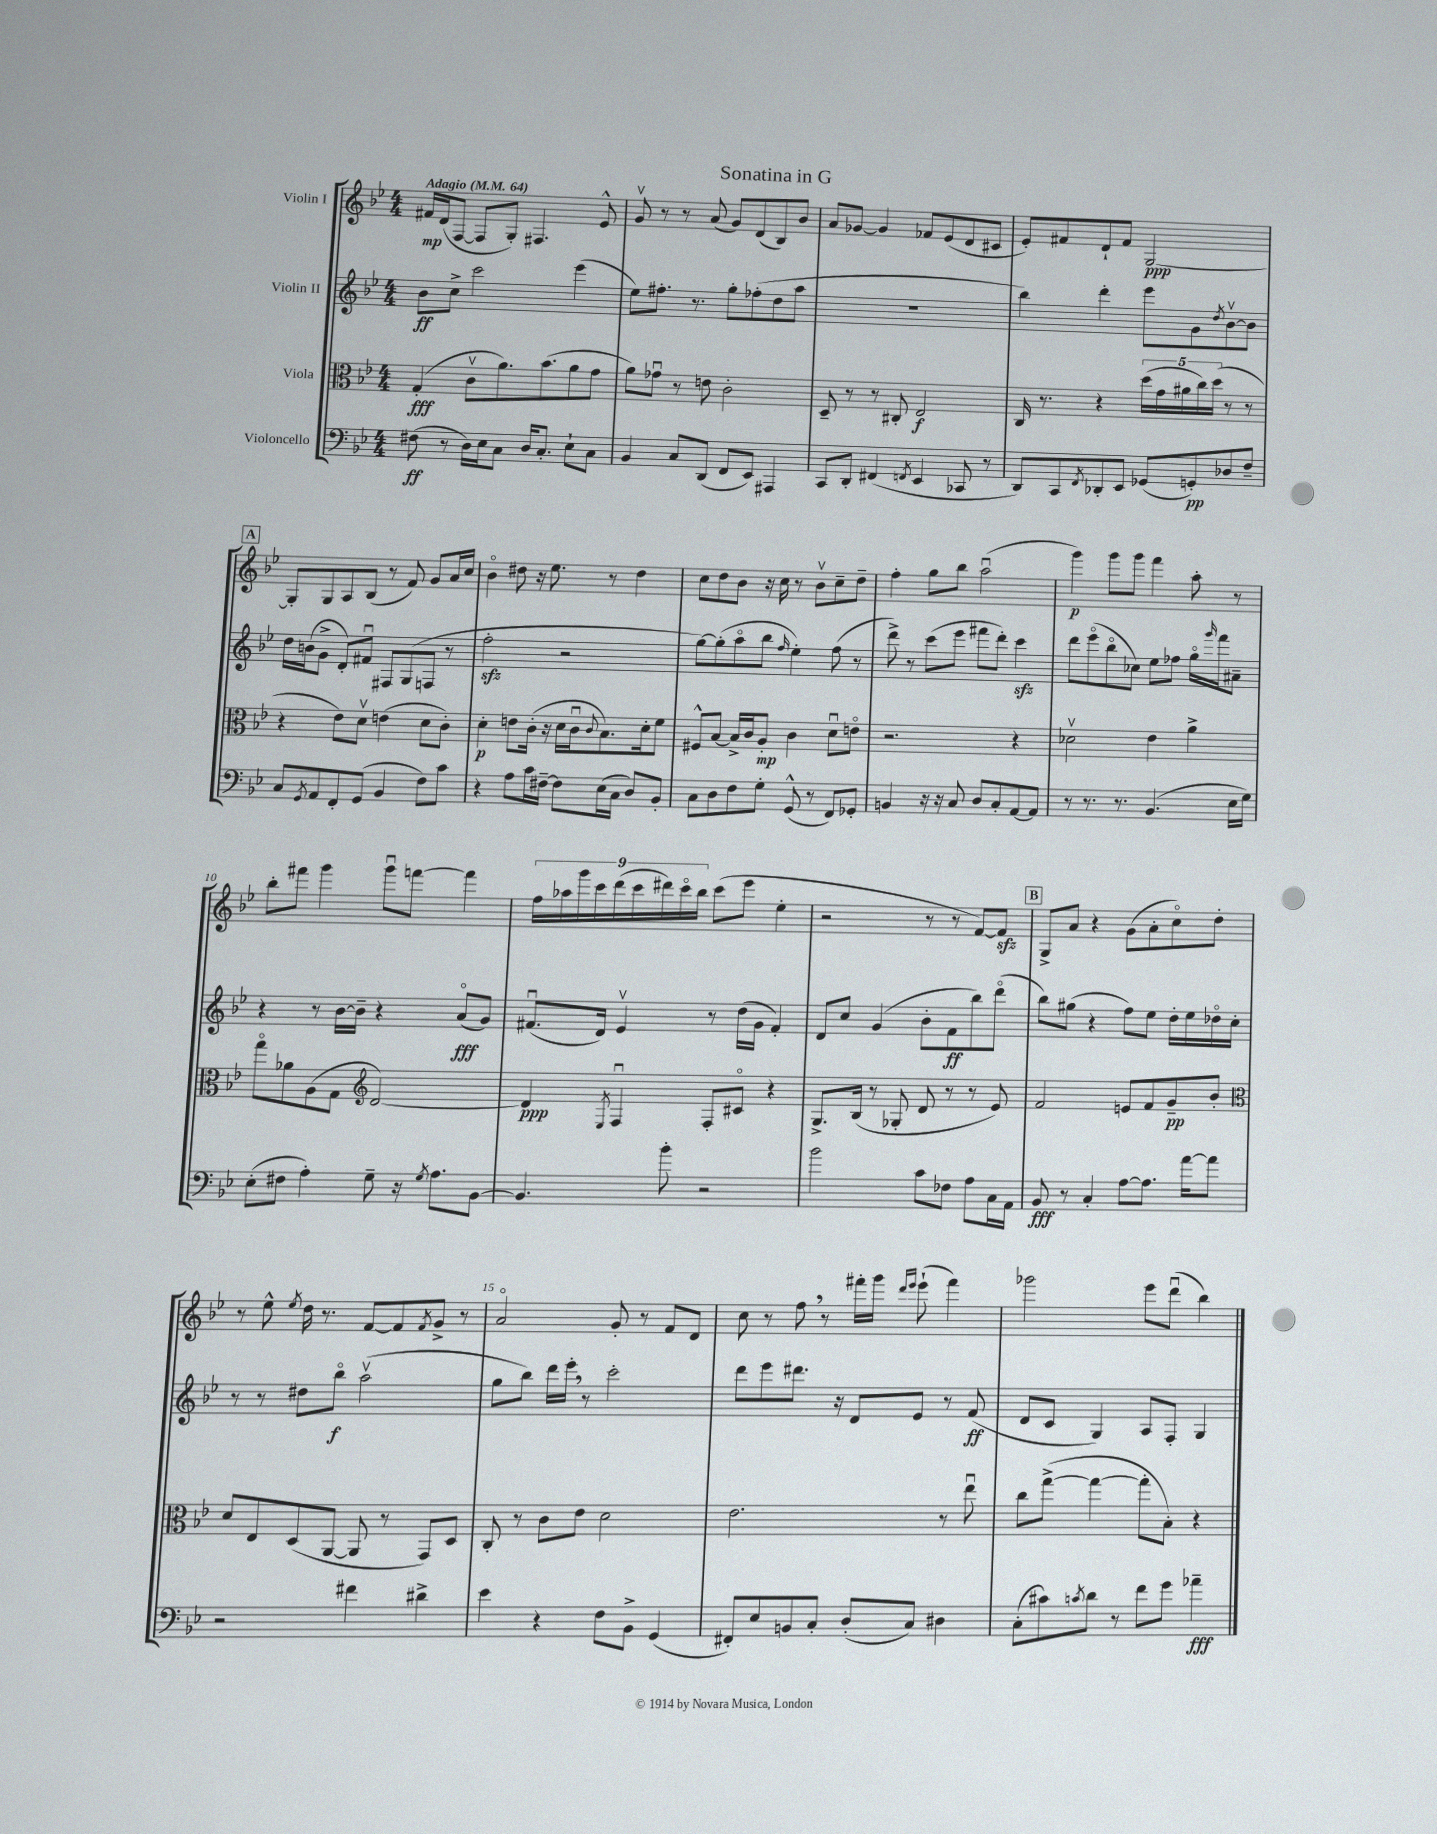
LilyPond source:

\header { title = "Sonatina in G" }
<<
\new StaffGroup <<
\new Staff = "s0" \with { instrumentName = "Violin I" } {
    \clef treble \key bes \major \numericTimeSignature \time 4/4 \tempo "Adagio" 4 = 64
    fis'16\mp d'16( f8~ f8 g8-.) fis4. ees'8-^ |
    g'8\upbow r8 r8 a'8( g'8) d'8( bes8) bes'8 |
    a'8 ges'8~ ges'4 fes'8 ees'8( d'8 cis'8 |
    ees'8-.) fis'8 d'8-! fis'8 g2~\ppp |
    \mark \markup { \box "A" } g8-. g8 a8 bes8( r8 f'8) g'8 a'16 c''16 |
    bes'4\flageolet dis''8 r16 ees''8. r8 dis''4 |
    c''8 d''8 bes'8 r16 c''16 r8 bes'8\upbow c''8-- d''8-- |
    f''4-. g''8 bes''8 a''2\downbow( |
    g'''4\p) g'''8 g'''8 f'''4 a''8-. r8 |
    bes''8-. fis'''8 g'''4 g'''8\downbow f'''8~ f'''4 |
    \tuplet 9/8 { f''16 aes''16 g'''16 c'''16 d'''16( c'''16 dis'''16) c'''16\flageolet bes''16 } c'''8( ees'''8 ees''4-. |
    r2 r8 r8 f'8~) f'8\sfz |
    \mark \markup { \box "B" } g8-> a'8 r4 g'8( a'8-. c''8\flageolet) d''8-. |
    r8 ees''8-^ \acciaccatura { ees''8 } d''16 r8. f'8~ f'8 \acciaccatura { f'8 } g'8-> r8 |
    a'2\flageolet g'8-. r8 f'8 d'8 |
    c''8 r8 f''8 \breathe r8 fis'''16-. g'''16 \grace { d'''16 ees'''16 } ees'''8-!( fis'''4) |
    ges'''2 ees'''8 d'''8\downbow( bes''4) \bar "|." |
}
\new Staff = "s1" \with { instrumentName = "Violin II" } {
    \clef treble \key bes \major \numericTimeSignature \time 4/4
    bes'8\ff c''8-> c'''2 ees'''4( |
    ees''8) fis''8.-. r8. g''8-. fes''8-.( d''8 a''8 |
    R1 |
    bes''4) d'''4-. ees'''8 g'8 \acciaccatura { d''8 } bes'8~\upbow bes'8 |
    \mark \markup { \box "A" } d''16 b'16( g'8-> d'8-.) fis'8\downbow fis8 g8( f8 r8 |
    f''2-.\sfz r2 |
    g''8~) g''8-.( a''8\flageolet bes''8 \grace { f''16 } ees''4-.) f''8( r8 |
    d'''8->) r8 c'''8( ees'''8 fis'''8 d'''8-.) c'''4\sfz |
    d'''8 ees'''8\flageolet( bes''8\flageolet ces''8) ees''8 fes''8 g''16\flageolet \grace { g'''16 } f'''16 ais'8-- |
    r4 r8 bes'16~ bes'16-- r4 a'8\flageolet\fff( g'8) |
    fis'8.\downbow( d'16) ees'4\upbow r8 d''16( g'16 fis'4-.) |
    d'8 c''8 g'4( bes'8-. f'8\ff bes''8) d'''8\flageolet( |
    \mark \markup { \box "B" } bes''8) gis''8( r4 f''8) ees''8 d''16-. ees''16 des''16\flageolet c''16-. |
    r8 r8 dis''8 bes''8\flageolet\f a''2\upbow( |
    g''8 bes''8) d'''16 ees'''16-. \breathe r8 c'''2-. |
    d'''8 ees'''8 dis'''8. r16 d'8 ees'8 r8 f'8\ff( |
    d'8 c'8 g4) a8 f8-. g4 \bar "|." |
}
\new Staff = "s2" \with { instrumentName = "Viola" } {
    \clef alto \key bes \major \numericTimeSignature \time 4/4
    g4-.\fff( c'8\upbow a'8.) bes'8.( a'8 g'8 |
    a'8) ges'8\downbow r8 e'8 c'2-. |
    d8-- r8 r8 cis8-. ees2\f |
    c16 r8. r4 \tuplet 5/4 { d''16( g'16 ais'16 c''16) d''16( } r8 r8 |
    \mark \markup { \box "A" } r4 ees'8) d'8\upbow e'4( d'8 c'8-.) |
    d'4-.\p e'8 c'16-.( r16 d'16 c'16\downbow \appoggiatura { c'8 } bes8.) d'16-. f'8 |
    fis8-^ bes8~ bes16-> c'16 a8-.\mp c'4 d'8\downbow e'8\flageolet |
    r2. r4 |
    des'2\upbow ees'4 a'4-> |
    g''8\flageolet aes'8 a8( g8 \clef treble d'2~) |
    d'4\ppp \acciaccatura { ees8 } f4\downbow f8-. cis'8\flageolet r4 |
    g8.-> bes16( r8 ges8-. d'8 r8 r8 ees'8) |
    \mark \markup { \box "B" } f'2 e'8 f'8 g'8--\pp bes'8-. |
    \clef alto d'8 ees8 d8( a,8~ a,8 r8 g,8) d8 |
    c8-. r8 c'8 ees'8 d'2 |
    ees'2. r8 ees''8\downbow |
    c''8 g''8~->( g''4~ g''8-. bes8-.) r4 \bar "|." |
}
\new Staff = "s3" \with { instrumentName = "Violoncello" } {
    \clef bass \key bes \major \numericTimeSignature \time 4/4
    fis8\ff( r8 d16) ees16 c8 d16 c8.-. ees8-! c8 |
    bes,4 c8 d,8( f,8 ees,8) ais,,4 |
    c,8 d,8-. fis,4( \acciaccatura { f,8 } ees,4 ces,8 r8 |
    d,8) c,8 \acciaccatura { f,8 } des,8-. ees,8 ges,8( g,8-.\pp) des8 f8-- |
    \mark \markup { \box "A" } c8 \acciaccatura { g,8 } a,8 f,8-. g,8( bes,4 f8) c'8 |
    r4 a8 c'16 fis16~-- fis8 ees16( c16 d8) bes,8-. |
    c8 d8 f8 g8-. g,8-^( r8 f,8) ges,8-. |
    b,4 r16 r16 c8 d8 c8-. a,8~ a,8 |
    r8 r8. r8. bes,4.( ees16 g16) |
    ees8-.( fis8 a4-.) g8-- r16 \acciaccatura { g8 } a8. bes,8~ |
    bes,4. bes'8-. r2 |
    bes'2 c'8 fes8 a8 c16 a,16 |
    \mark \markup { \box "B" } bes,8\fff r8 c4-. a8~ a8. a'16~ a'8 |
    r2 fis'4 dis'4-> |
    ees'4 r4 f8 bes,8-> g,4( |
    fis,8-.) ees8 b,8 c8-. d8-.( c8) dis4 |
    c8-.( cis'8) \acciaccatura { c'8 } d'8 r8 f'8 g'8 aes'4--\fff \bar "|." |
}
>>
>>
\layout { \context { \Score \override BarNumber.break-visibility = ##(#f #t #t) barNumberVisibility = #(every-nth-bar-number-visible 5) } }
